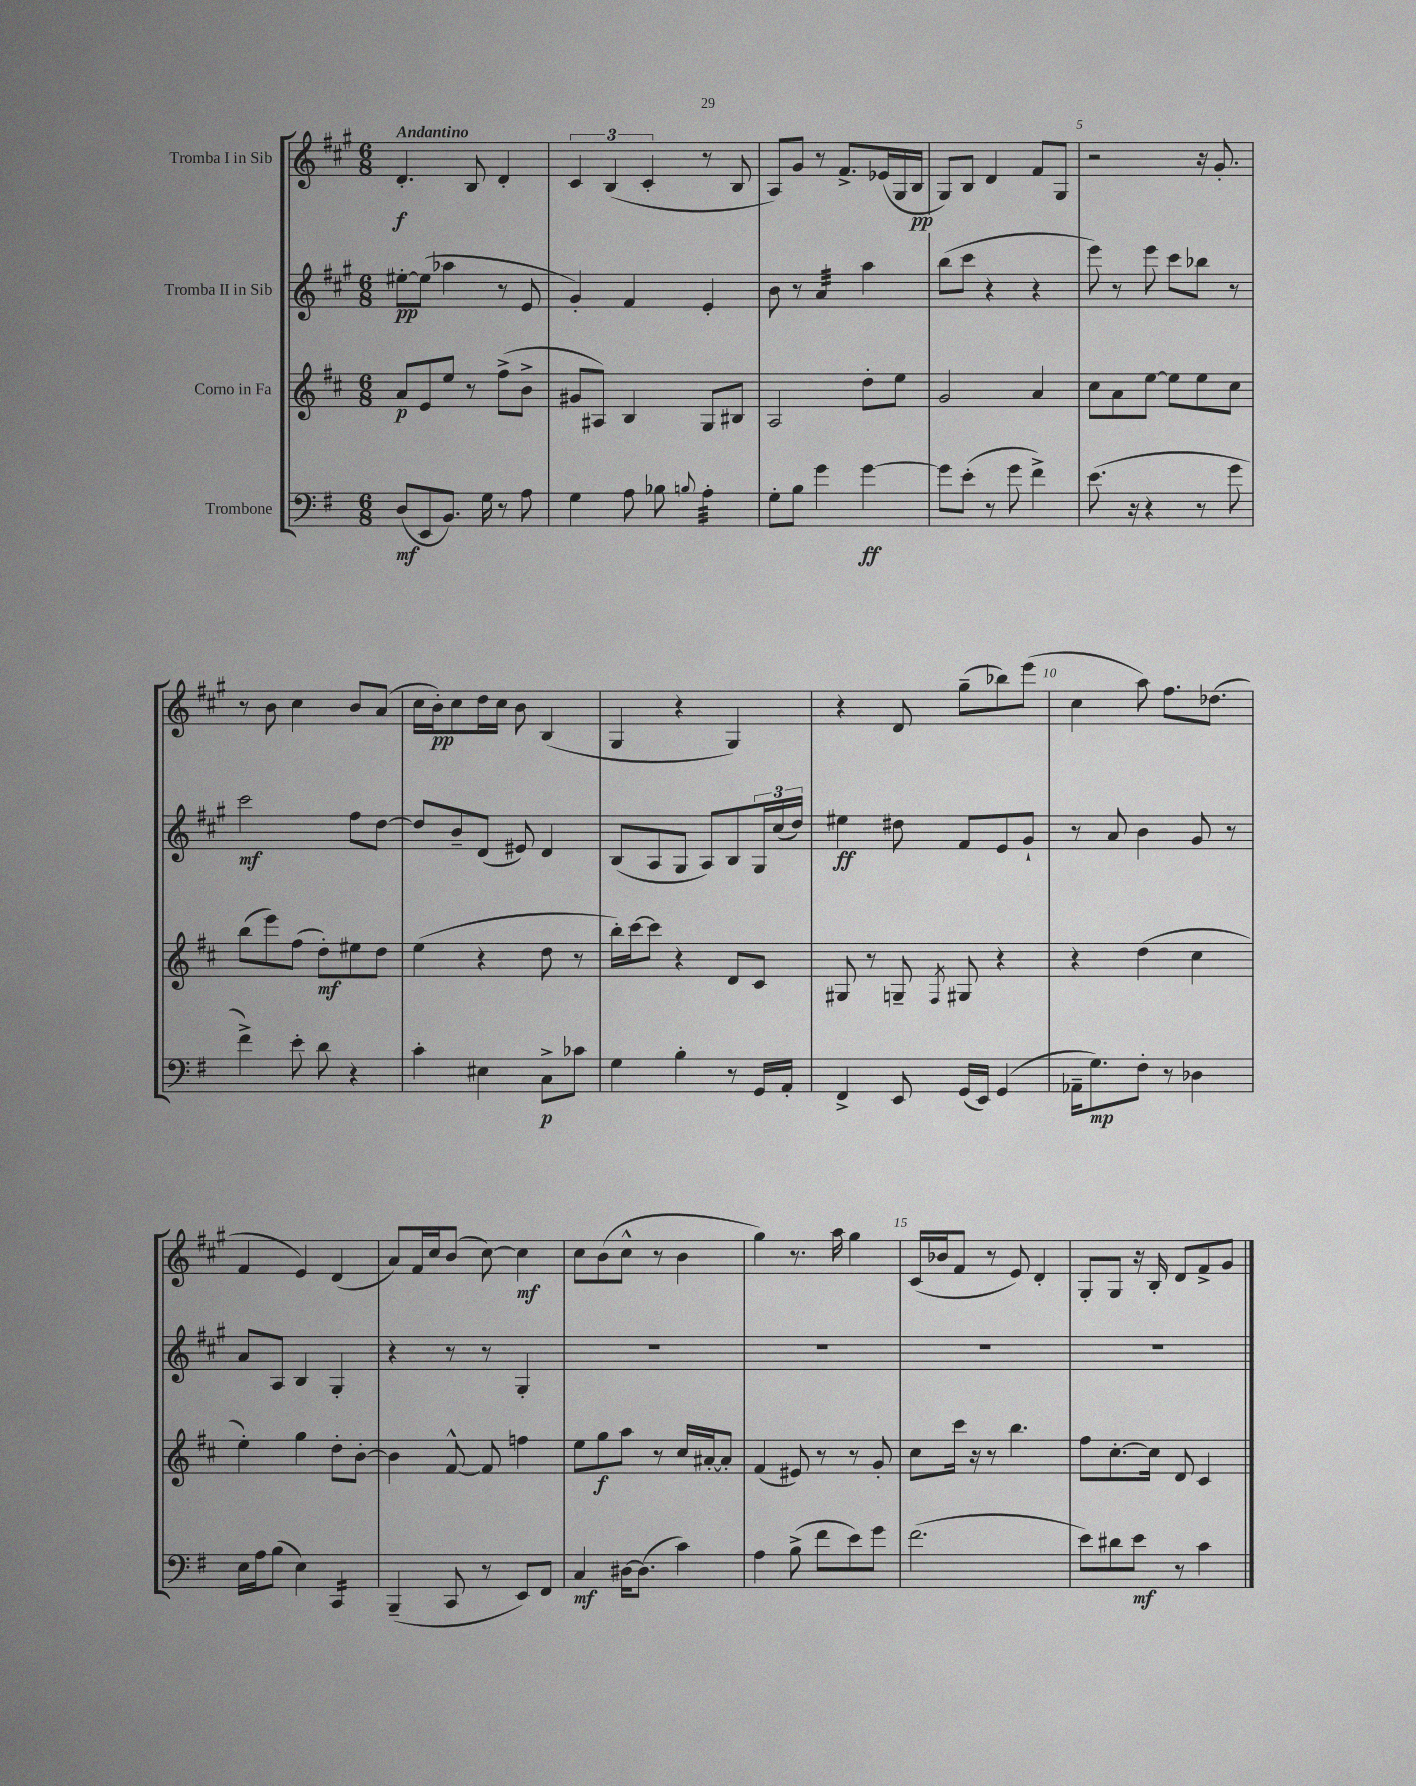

**kern	**kern	**kern	**kern
*staff4	*staff3	*staff2	*staff1
*clefF4	*clefG2	*clefG2	*clefG2
*k[f#]	*k[f#c#]	*k[f#c#g#]	*k[f#c#g#]
*M6/8	*M6/8	*M6/8	*M6/8
(8D	8a	[8ee#'	4.d'
8EE	8e	(8ee#]	.
8.BB)	8ee	4aa-	.
.	8r	.	8B
16G	.	.	.
8r	(8ff#^	8r	4d'
8A	8b^	8e	.
=	=	=	=
4G	8g#	4g#')	6c#
.	8A#)	.	.
.	.	.	(6B
8A	4B	4f#	.
.	.	.	6c#'
8B-	.	.	.
8qqB	.	.	.
4A'	8G	4e'	8r
.	8B#	.	8B
=	=	=	=
8G'	2A	8b	8A)
8B	.	8r	8g#
4g	.	4a	8r
.	.	.	8.f#^
[4g	8dd'	4aa	.
.	.	.	(16e-
.	8ee	.	16G#
.	.	.	16B
=	=	=	=
8g]	2g	(8bb	8G#)
(8e'	.	8ccc#	8B
8r	.	4r	4d
8g	.	.	.
4f#^)	4a	4r	8f#
.	.	.	8G#
=	=	=	=
(8.e	8cc#	8eee)	2r
.	8a	8r	.
16r	.	.	.
4r	[8ee	8eee	.
.	8ee]	8ccc#	.
8r	8ee	8bb-	16r
.	.	.	8.g#'
8g	8cc#	8r	.
=	=	=	=
4f#^)	(8bb	2ccc#	8r
.	8eee)	.	8b
8e'	(8ff#	.	4cc#
8d	8dd')	.	.
4r	8ee#	8ff#	8b
.	8dd	[8dd	(8a
=	=	=	=
4c'	(4ee	8dd]	16cc#
.	.	.	16b')
.	.	8b~	8cc#
4E#	4r	(8d	16dd
.	.	.	16cc#
.	.	8e#)	8b
8C^	8dd	4d	(4B
8c-	8r	.	.
=	=	=	=
4G	16bb')	(8B	4G#
.	[16ccc#	.	.
.	8ccc#]	8A	.
4B'	4r	8G#	4r
.	.	8A)	.
8r	8d	8B	4G#)
16GG	8c#	24G#	.
.	.	(24cc#	.
16AA'	.	.	.
.	.	24dd)	.
=	=	=	=
4FF#^	8G#	4ee#	4r
.	8r	.	.
8EE	8G~	8dd#	8d
.	8qF#	.	.
(16GG	8G#	8f#	(8gg#~
16EE)	.	.	.
(4GG	4r	8e	8bb-)
.	.	8g#`	(8eee
=	=	=	=
16AA-~	4r	8r	4cc#
8.G)	.	.	.
.	.	8a	.
8F#'	(4dd	4b	8aa)
8r	.	.	8.ff#
4D-	4cc#	8g#	.
.	.	.	(8.dd-
.	.	8r	.
=	=	=	=
16E	4ee')	8a	4f#
16A	.	.	.
(8B	.	8A	.
4E)	4gg	4B	4e)
4CC	8dd'	4G#'	(4d
.	[8b'	.	.
=	=	=	=
(4BBB~	4b]	4r	8a)
.	.	.	16f#
.	.	.	16cc#
8CC	[8f#^^	8r	(8b
8r	8f#]	8r	[8cc#)
8EE)	4ff	4G#'	4cc#]
8FF#	.	.	.
=	=	=	=
4C	8ee	2.r	8cc#
.	8gg	.	(8b
[16D#	8aa	.	8cc#^^
(8.D#]	.	.	.
.	8r	.	8r
4c)	16cc#	.	4b
.	[16a#'	.	.
.	8a#']	.	.
=	=	=	=
4A	(4f#	2.r	4gg#)
(8B^	8e#)	.	8.r
8f#	8r	.	.
.	.	.	16aa
8e)	8r	.	4gg#
8g	8g'	.	.
=	=	=	=
(2.f#	8cc#	2.r	(16c#
.	.	.	16b-
.	16ccc#	.	8f#
.	16r	.	.
.	8r	.	8r
.	4.bb	.	8e)
.	.	.	4d'
=	=	=	=
8e)	8ff#	2.r	8G#'
8d#	[8.cc#'	.	8G#
8e	.	.	16r
.	16cc#]	.	16B'
8r	8d	.	8d
4c	4c#	.	8f#^
.	.	.	8g#
==	==	==	==
*-	*-	*-	*-
